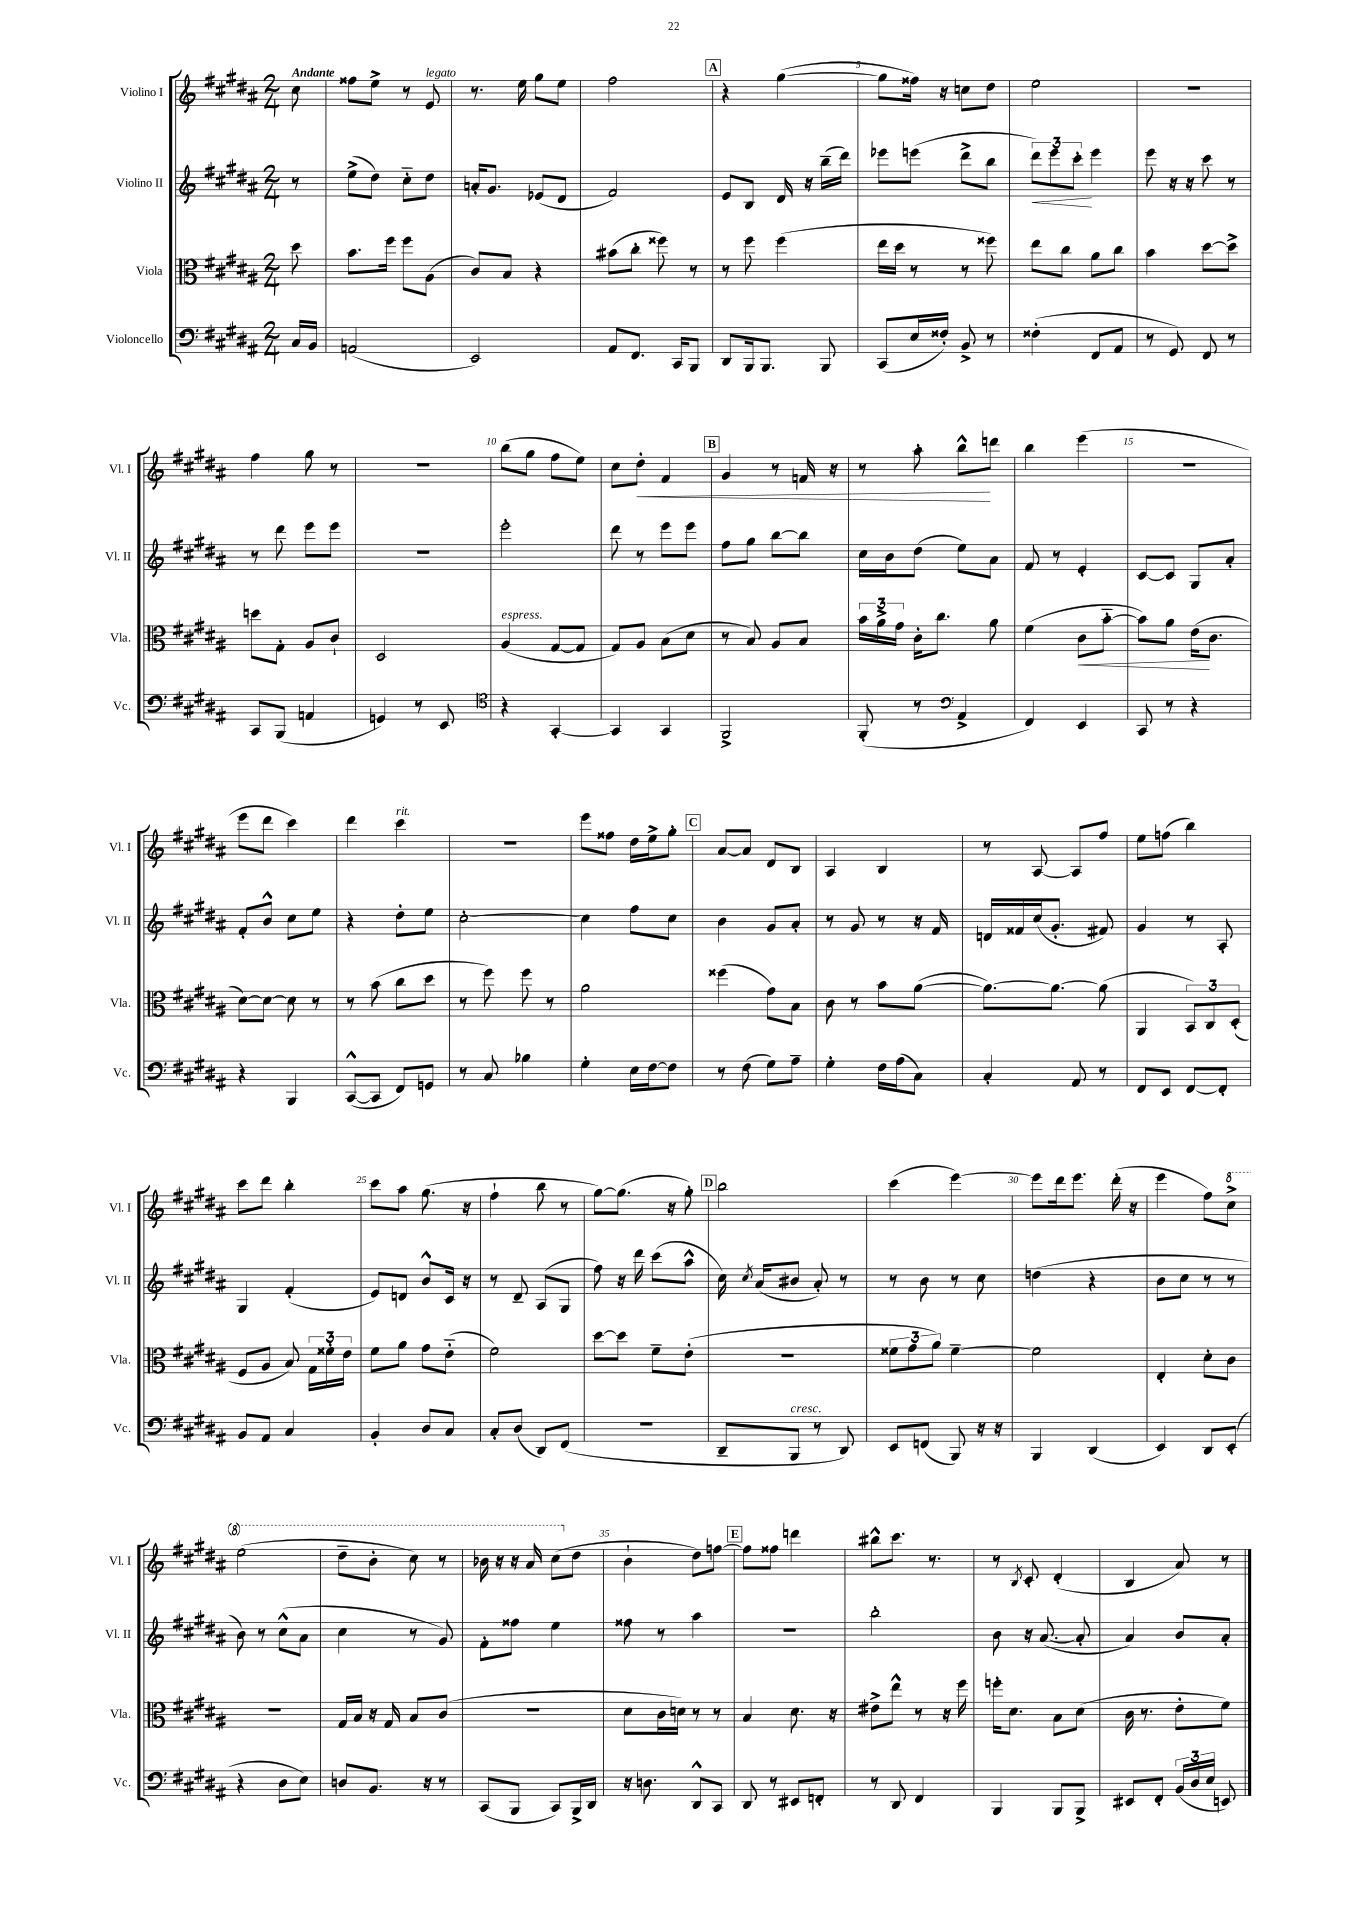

**kern	**kern	**dynam	**kern	**dynam	**kern	**dynam
*part4	*part3	*part3	*part2	*part2	*part1	*part1
*staff4	*staff3	*staff3	*staff2	*staff2	*staff1	*staff1
*I"Violoncello	*I"Viola	*	*I"Violino II	*	*I"Violino I	*
*I'Vc.	*I'Vla.	*	*I'Vl. II	*	*I'Vl. I	*
*clefF4	*clefC3	*	*clefG2	*	*clefG2	*
*k[f#c#g#d#a#]	*k[f#c#g#d#a#]	*	*k[f#c#g#d#a#]	*	*k[f#c#g#d#a#]	*
*M2/4	*M2/4	*	*M2/4	*	*M2/4	*
=	=	=	=	=	=	=
!	!	!	!	!	!LO:TX:a:B:t=Andante	!
16C#/LL	8dd#\	.	8r	.	8cc#\	.
16BB/JJ	.	.	.	.	.	.
=1	=1	=1	=1	=1	=1	=1
(2AAn/	8.b\L	.	(8ee^\L	.	8ff##X\L	.
.	.	.	8dd#\J)	.	8ee^\J	.
.	16ff#\Jk	.	.	.	.	.
.	8ff#\L	.	8cc#\L	.	8r	.
!	!	!	!	!	!LO:TX:a:i:t=legato	!
.	(8A#\J	.	8dd#\J	.	8e/	.
=2	=2	=2	=2	=2	=2	=2
2EE/)	8c#/L)	.	16an'/KL	.	8.r	.
.	.	.	8.g#/J	.	.	.
.	8B/J	.	.	.	.	.
.	.	.	.	.	16ee\	.
.	4r	.	(8e-X/L	.	8gg#\L	.
.	.	.	8d#/J	.	8ee\J	.
=3	=3	=3	=3	=3	=3	=3
8AA#/L	(8b#X\L	.	2f#/)	.	2ff#\	.
8.FF#/J	8cc#'\J	.	.	.	.	.
.	8ff##X\)	.	.	.	.	.
16CC#/KL	.	.	.	.	.	.
8BBB/J	8r	.	.	.	.	.
!!LO:REH:place=s1:t=A
=4	=4	=4	=4	=4	=4	=4
8DD#/L	8r	.	8e/L	.	4r	.
16BBB/k	8ff#\	.	8B/J	.	.	.
8.BBB/J	.	.	.	.	.	.
.	(4ff#\	.	16d#/	.	([4gg#\	.
.	.	.	16r	.	.	.
8BBB/	.	.	(16bb~\LL	.	.	.
.	.	.	16ddd#\JJ)	.	.	.
=5	=5	=5	=5	=5	=5	=5
(8CC#/L	16ee\LL	.	8eee-X\L	.	8gg#\L]	.
.	16dd#\JJ	.	.	.	.	.
16E/L	8r	.	(8eeen\J	.	16ff##X\Jk)	.
16F##X'/JJ)	.	.	.	.	16r	.
8BB^/	8r	.	8ddd#^\L	.	8ccn\L	.
8r	8ff##X\)	.	8bb\J	.	8dd#\J	.
=6	=6	=6	=6	=6	=6	=6
!	!	!	!	!LO:HP:b	!	!
(4F##X'\	8ee\L	.	12ddd#\L)	<	2ee\	.
.	.	.	12eee\	.	.	.
.	8cc#\J	.	.	.	.	.
.	.	.	12ccc#'\J	.	.	.
8FF#/L	8a#\L	.	4eee\	[	.	.
8AA#/J	8cc#\J	.	.	.	.	.
=7	=7	=7	=7	=7	=7	=7
8r	4b\	.	8eee\	.	2r	.
8GG#/)	.	.	16r	.	.	.
.	.	.	16r	.	.	.
8FF#/	[8dd#\L	.	8ccc#\	.	.	.
8r	8dd#^\J]	.	8r	.	.	.
!!LO:LB:g=z
=8	=8	=8	=8	=8	=8	=8
8CC#/L	8ddn\L	.	8r	.	4ff#\	.
(8BBB/J	8G#'\J	.	8ddd#\	.	.	.
4AAn/	8A#/L	.	8eee\L	.	8gg#\	.
.	8c#`/J	.	8eee\J	.	8r	.
=9	=9	=9	=9	=9	=9	=9
4GGn/)	2D#/	.	2r	.	2r	.
8r	.	.	.	.	.	.
8EE/	.	.	.	.	.	.
=10	=10	=10	=10	=10	=10	=10
*clefC4	*	*	*	*	*	*
!	!LO:TX:a:i:t=espress.	!	!	!	!	!
4r	(4A#/	.	2eee'\	.	(8bb\L	.
.	.	.	.	.	8gg#\J	.
[4GG#'/	[8G#/L	.	.	.	8ff#\L	.
.	8G#/J]	.	.	.	8ee\J)	.
=11	=11	=11	=11	=11	=11	=11
4GG#/]	8G#/L)	.	8ddd#\	.	8cc#\L	.
!	!	!	!	!	!	!LO:HP:b
.	8A#/J	.	8r	.	8dd#'\J	<
4GG#/	(8B\L	.	8eee\L	.	4f#/	.
.	8d#\J	.	8eee\J	.	.	.
!!LO:REH:place=s1:t=B
=12	=12	=12	=12	=12	=12	=12
2FF#^/	8r	.	8ff#\L	.	4g#/	.
.	8B/)	.	8gg#\J	.	.	.
.	8A#/L	.	[8bb\L	.	8r	.
.	8B/J	.	8bb\J]	.	16fn/	.
.	.	.	.	.	16r	.
=13	=13	=13	=13	=13	=13	=13
(8FF#'/	24b\LL	.	16cc#\LL	.	8r	.
.	24a#^\	.	.	.	.	.
.	.	.	16b\J	.	.	.
.	24g#\JJ	.	.	.	.	.
8r	16c#'\KL	.	(8dd#\J	.	8aa#'\	.
.	8.cc#\J	.	.	.	.	.
*clefF4	*	*	*	*	*	*
4AA#^/	.	.	8ee\L)	.	8bb^^\L	.
.	8a#\	.	8a#\J	.	8dddn\J	[
=14	=14	=14	=14	=14	=14	=14
4FF#/)	(4f#\	.	8f#/	.	4bb\	.
.	.	.	8r	.	.	.
!	!	!LO:HP:b	!	!	!	!
4EE/	8c#\L	<	4e'/	.	(4eee\	.
.	[8b\J	.	.	.	.	.
=15	=15	=15	=15	=15	=15	=15
8CC#/	8b\L])	.	[8c#/L	.	2r	.
8r	8a#\J	.	8c#/J]	.	.	.
4r	(16e\KL	.	8G#/L	.	.	.
.	8.c#\J	[	.	.	.	.
.	.	.	8a#'/J	.	.	.
!!LO:LB:g=z
=16	=16	=16	=16	=16	=16	=16
4r	[8d#\L)	.	8f#'/L	.	8eee\L	.
.	8d#\J_	.	8b^^/J	.	8ddd#\J	.
4BBB/	8d#\]	.	8cc#\L	.	4ccc#\)	.
.	8r	.	8ee\J	.	.	.
=17	=17	=17	=17	=17	=17	=17
([8CC#^^/L	8r	.	4r	.	4ddd#\	.
8CC#/J]	(8b\	.	.	.	.	.
!	!	!	!	!	!LO:TX:a:i:t=rit.	!
8FF#/L)	8cc#\L	.	8dd#'\L	.	4ccc#\	.
8GGn/J	8dd#\J	.	8ee\J	.	.	.
=18	=18	=18	=18	=18	=18	=18
8r	8r	.	[2cc#'\	.	2r	.
8C#/	8ff#\)	.	.	.	.	.
4B-X\	8ff#\	.	.	.	.	.
.	8r	.	.	.	.	.
=19	=19	=19	=19	=19	=19	=19
4G#'\	2a#\	.	4cc#\]	.	8eee\L	.
.	.	.	.	.	8ff##X\J	.
16E\LL	.	.	8ff#\L	.	16dd#\LL	.
[16F#\J	.	.	.	.	16ee^\J	.
8F#\J]	.	.	8cc#\J	.	8gg#'\J	.
!!LO:REH:place=s1:t=C
=20	=20	=20	=20	=20	=20	=20
8r	(4ff##X\	.	4b\	.	[8a#/L	.
(8F#\	.	.	.	.	8a#/J]	.
8G#\L)	8g#\L)	.	8g#/L	.	8d#/L	.
8A#~\J	8B\J	.	8a#'/J	.	8B/J	.
=21	=21	=21	=21	=21	=21	=21
4G#'\	8c#\	.	8r	.	4A#/	.
.	8r	.	8g#/	.	.	.
16F#\LL	8b\L	.	8r	.	4B/	.
(16A#\J	.	.	.	.	.	.
8C#\J)	([8a#\J	.	16r	.	.	.
.	.	.	16f#/	.	.	.
=22	=22	=22	=22	=22	=22	=22
4C#'/	8.a#\L_)	.	16dn/LL	.	8r	.
.	.	.	16f##X/	.	.	.
.	.	.	(16cc#/J	.	[8A#/	.
.	8.a#\J_	.	8.g#'/J	.	.	.
8AA#/	.	.	.	.	8A#/L]	.
8r	(8a#\]	.	8f#X/)	.	8ff#/J	.
=23	=23	=23	=23	=23	=23	=23
8FF#/L	4AA#/	.	4g#/	.	8ee\L	.
8EE/J	.	.	.	.	(8ffn\J	.
[8FF#/L	12BB/L)	.	8r	.	4bb\)	.
.	12C#/	.	.	.	.	.
8FF#'/J]	.	.	8A#'/	.	.	.
.	(12D#'/J	.	.	.	.	.
!!LO:LB:g=z
=24	=24	=24	=24	=24	=24	=24
8BB/L	8F#/L	.	4G#/	.	8ccc#\L	.
8AA#/J	8A#/J	.	.	.	8ddd#\J	.
4C#/	8B/)	.	(4f#'/	.	4bb'\	.
.	24G#\LL	.	.	.	.	.
.	24f##X'\	.	.	.	.	.
.	24e\JJ	.	.	.	.	.
=25	=25	=25	=25	=25	=25	=25
4BB'/	8f#\L	.	8e/L)	.	8ccc#\L	.
.	8a#\J	.	8dn/J	.	8aa#\J	.
8D#/L	8g#\L	.	8b^^/L	.	(8.gg#\	.
8C#/J	(8e\J	.	16c#/Jk	.	.	.
.	.	.	16r	.	16r	.
=26	=26	=26	=26	=26	=26	=26
8C#'/L	2f#\)	.	8r	.	4ff#`\	.
(8D#/J	.	.	8d#~/	.	.	.
8DD#/L)	.	.	(8A#/L	.	8bb\	.
(8FF#/J	.	.	8G#/J	.	8r	.
=27	=27	=27	=27	=27	=27	=27
2r	[8dd#\L	.	8ff#\)	.	[8gg#\L)	.
.	8dd#\J]	.	16r	.	(8.gg#\J]	.
.	.	.	16ddd#\	.	.	.
.	8f#~\L	.	(8ccc#\L	.	.	.
.	.	.	.	.	16r	.
.	(8e'\J	.	8aa#^^\J	.	8gg#'\)	.
!!LO:REH:place=s1:t=D
=28	=28	=28	=28	=28	=28	=28
8DD#~/L	2r	.	16cc#\)	.	2bb\	.
.	.	.	8qcc#/	.	.	.
.	.	.	(16a#/KL	.	.	.
!LO:TX:a:i:t=cresc.	!	!	!	!	!	!
8BBB/J	.	.	8b#X/J	.	.	.
8r	.	.	8a#'/)	.	.	.
8DD#/)	.	.	8r	.	.	.
=29	=29	=29	=29	=29	=29	=29
8EE/L	12f##X\L	.	8r	.	(4ccc#\	.
.	12g#\	.	.	.	.	.
(8FFn/J	.	.	8b\	.	.	.
.	12a#\J)	.	.	.	.	.
8BBB/)	[4f##~\	.	8r	.	[4eee\)	.
16r	.	.	8cc#\	.	.	.
16r	.	.	.	.	.	.
=30	=30	=30	=30	=30	=30	=30
4BBB/	2f##\]	.	(4ddn\	.	8eee\L]	.
.	.	.	.	.	16ddd#\k	.
.	.	.	.	.	8.eee\J	.
(4DD#/	.	.	4r	.	.	.
.	.	.	.	.	(16ddd#'\	.
.	.	.	.	.	16r	.
=31	=31	=31	=31	=31	=31	=31
4EE/)	4E'/	.	8b\L	.	4eee\	.
.	.	.	8cc#\J	.	.	.
8DD#/L	8d#'\L	.	8r	.	8ff#\L)	.
*	*	*	*	*	*8va	*
(8EE'/J	8c#\J	.	8r	.	8ccc#^\J	.
!!LO:LB:g=z
=32	=32	=32	=32	=32	=32	=32
4r	2r	.	8b\)	.	(2eee\	.
.	.	.	8r	.	.	.
8D#\L	.	.	(8cc#^^\L	.	.	.
8E\J)	.	.	8a#\J	.	.	.
=33	=33	=33	=33	=33	=33	=33
8Dn/L	16G#/LL	.	4cc#\	.	8ddd#~\L	.
.	16B/JJ	.	.	.	.	.
8.BB/J	16r	.	.	.	8bb'\J	.
.	16G#/	.	.	.	.	.
.	8B/L	.	8r	.	8ccc#\)	.
16r	.	.	.	.	.	.
8r	(8c#/J	.	8g#/)	.	8r	.
=34	=34	=34	=34	=34	=34	=34
(8CC#/L	2r	.	8f#'\L	.	16bb-X\	.
.	.	.	.	.	16r	.
8BBB/J	.	.	8ff##X\J	.	16r	.
.	.	.	.	.	16aa#/	.
8CC#/L)	.	.	4ee\	.	(8ccc#\L	.
*	*	*	*	*	*X8va	*
16BBB^/L	.	.	.	.	8dd#\J	.
16DD#/JJ	.	.	.	.	.	.
=35	=35	=35	=35	=35	=35	=35
16r	8d#\L	.	8ff##X\	.	4b`\	.
8.Dn\	.	.	.	.	.	.
.	16c#\L	.	8r	.	.	.
.	16dn\JJ)	.	.	.	.	.
8DD#^^/L	8r	.	4aa#\	.	8dd#\L)	.
8CC#/J	8r	.	.	.	[8ffn\J	.
!!LO:REH:place=s1:t=E
=36	=36	=36	=36	=36	=36	=36
8DD#/	4B/	.	2r	.	8ff\L]	.
8r	.	.	.	.	8ff##X\J	.
8EE#X/L	8.d#\	.	.	.	4dddn\	.
8FFn'/J	.	.	.	.	.	.
.	16r	.	.	.	.	.
=37	=37	=37	=37	=37	=37	=37
8r	8e#X^\L	.	2bb'\	.	8bb#X^^\L	.
8DD#/	8ee^^\J	.	.	.	8.ccc#\J	.
4FF#/	8r	.	.	.	.	.
.	.	.	.	.	8.r	.
.	16r	.	.	.	.	.
.	16ff#\	.	.	.	.	.
=38	=38	=38	=38	=38	=38	=38
4BBB/	16ffn'\KL	.	8b\	.	8r	.
.	8.d#\J	.	.	.	.	.
.	.	.	.	.	8qB/	.
.	.	.	16r	.	8c#'/	.
.	.	.	([8.a#/	.	.	.
8BBB/L	8B\L	.	.	.	(4d#'/	.
8BBB^/J	(8d#\J	.	8a#'/]	.	.	.
=39	=39	=39	=39	=39	=39	=39
8EE#X/L	16c#\	.	4a#/)	.	4B/	.
.	8.r	.	.	.	.	.
8FF#'/J	.	.	.	.	.	.
(24BB/LL	8e'\L	.	8b/L	.	8a#/)	.
24D#/	.	.	.	.	.	.
24E/JJ	.	.	.	.	.	.
8EEn/)	8f#\J)	.	8a#'/J	.	8r	.
==	==	==	==	==	==	==
*-	*-	*-	*-	*-	*-	*-
